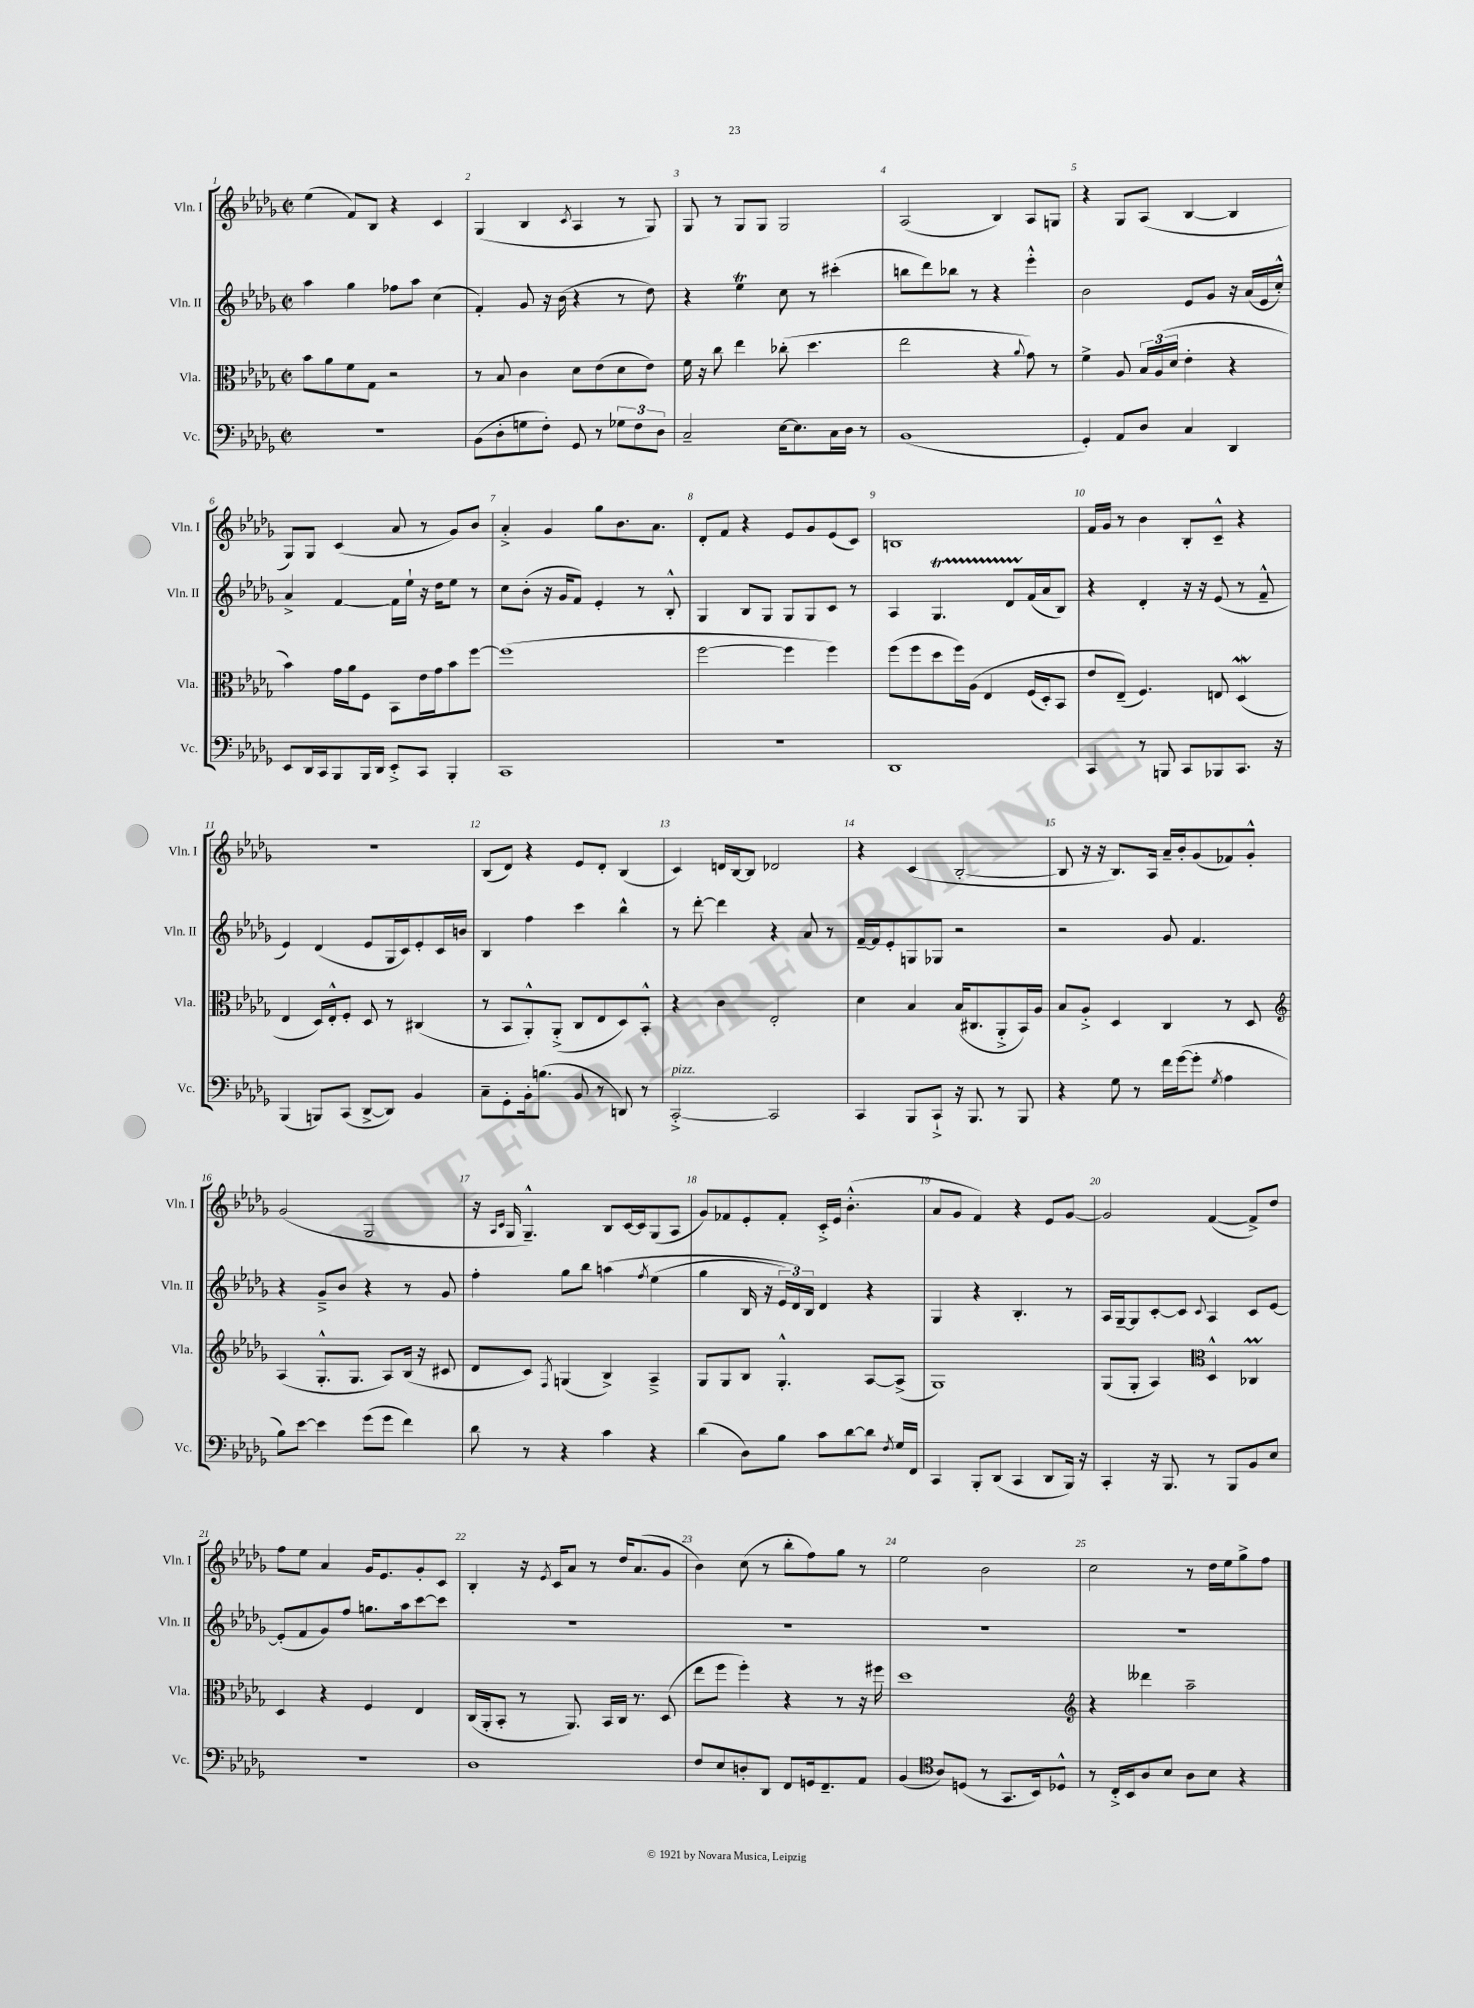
<<
\new StaffGroup <<
\new Staff = "s0" \with { instrumentName = "Vln. I" shortInstrumentName = "Vln. I" } {
    \clef treble \key des \major \defaultTimeSignature \time 2/2
    \autoBeamOff ees''4( f'8[) bes8] r4 c'4 |
    ges4( bes4 \acciaccatura { c'8 } aes4 r8 ges8) |
    ges8 r8 ges8[ ges8] ges2 |
    aes2( bes4) aes8[ g8] |
    r4 ges8[ aes8]( bes4~ bes4 |
    ges8[) ges8] c'4( aes'8 r8 ges'8[) bes'8] |
    aes'4-.-> ges'4 ges''8[ bes'8. aes'8.] |
    des'8[-. f'8] r4 ees'8[ ges'8 ees'8( c'8]) |
    b1 |
    f'16[ ges'16] r8 bes'4 bes8[-. c'8]---^ r4 |
    R1 |
    bes8[( des'8]) r4 ees'8[ des'8]-. bes4( |
    c'4) d'16[ bes16~ bes8] des'2 |
    r4 c'4( bes2~-. |
    bes8 r16 r16 bes8.[) aes16] aes'16[-- bes'16-. ges'8( fes'8) ges'8]-.-^ |
    ges'2( ges2 |
    r16 \grace { aes16[ c'16] } ges16 ges4.---^) bes8[ c'16~ c'16 ges8( aes8] |
    ges'8[) fes'8 ees'8-. fes'8]-. c'16[-.-> ees'16] bes'4.-.-^( |
    aes'8[ ges'8] f'4) r4 ees'8[ ges'8]~ |
    ges'2 f'4~( f'8[->) des''8] |
    f''8[ ees''8] aes'4 ges'16[ ees'8. ges'8-. c'8] |
    bes4-. r16 \acciaccatura { ees'8 } c'16[ aes'8] r8 des''16[ aes'8.( ges'8] |
    bes'4) c''8( r8 bes''8[-. f''8) ges''8] r8 |
    ees''2 bes'2 |
    c''2 r8 des''16[ ees''16 ges''8-> f''8] \bar "|." |
}
\new Staff = "s1" \with { instrumentName = "Vln. II" shortInstrumentName = "Vln. II" } {
    \clef treble \key des \major \defaultTimeSignature \time 2/2
    \autoBeamOff aes''4 ges''4 fes''8[ aes''8] c''4( |
    f'4-.) ges'8 r16 bes'16( r4 r8 des''8) |
    r4 ees''4\trill c''8 r8 cis'''4-.( |
    b''8[ des'''8) bes''8] r8 r4 ees'''4-.-^ |
    bes'2 ees'8[ ges'8] r16 aes'16[( ees'16 c''16]-.-^) |
    aes'4-> f'4~ f'16[ ees''16]-! r16 des''16[ ees''8] r8 |
    c''8[ bes'8]-.( r16 ges'16[ f'8]) ees'4-. r8 bes8-.-^ |
    ges4 bes8[ ges8] ges8[ ges8 c'8] r8 |
    aes4 ges4.\startTrillSpan des'8[ f'16\stopTrillSpan( aes'16 bes8]) |
    r4 des'4-. r16 r16 ees'8( r8 f'8---^ |
    ees'4) des'4( ees'8[ ges16 c'16) ees'8-. c'16 b'16] |
    bes4 f''4 c'''4 bes''4-^ |
    r8 des'''8~-. des'''4 r4 aes'8 r8 |
    f'16[~-- f'16 ees'8-. g8 ges8] r2 |
    r2 ges'8 f'4. |
    r4 ges'8[---> bes'8] r4 r8 ges'8 |
    f''4-. ges''8[ bes''8] a''4\( \acciaccatura { f''8 } ees''4( |
    ges''4 bes16 r16 \tuplet 3/2 { ees'16[) des'16\) bes16] } des'4 r4 |
    ges4 r4 bes4.-. r8 |
    aes16[ ges16~-- ges8 c'8~-. c'8] \appoggiatura { c'8 } aes4 c'8[ ees'8]~ |
    ees'8[-.( f'8 ges'8) f''8] g''8.[ aes''16 c'''8~ c'''8] |
    R1 |
    R1 |
    R1 |
    R1 \bar "|." |
}
\new Staff = "s2" \with { instrumentName = "Vla." shortInstrumentName = "Vla." } {
    \clef alto \key des \major \defaultTimeSignature \time 2/2
    \autoBeamOff bes'8[ aes'8 f'8 ges8] r2 |
    r8 bes8 c'4 des'8[ ees'8( des'8 ees'8]) |
    f'16 r16 c''8 ees''4 ces''8-.( des''4. |
    ees''2 r4 \appoggiatura { aes'8 } ges'8) r8 |
    f'4-> aes8 \tuplet 3/2 { bes16[ aes16( des'16] } ees'4-. r4 |
    bes'4) ges'16[ aes'16 f8] bes,8[ ees'16 ges'16 bes'8 f''8]~ |
    f''1( |
    f''2~ f''4 f''4) |
    f''8[( f''8 des''8 f''16) aes16]\( ees4 f16[( des16-.) bes,8] |
    ees'8[ ees8]--(\) f4.) e8 des4\mordent( |
    ees4 des16[) ees16-.-^ f8]-. des8 r8 cis4( |
    r8 bes,8[ aes,8-.-^) aes,8]-.->( c8[ ees8 des8) bes,8]-.-^ |
    r4 c'4 ees2-. |
    des'4 bes4 bes16[( cis8. aes,8-.-> bes,16) aes16] |
    bes8[ aes8]-.-> des4 c4 r8 des8 |
    \clef treble aes4( ges8.[-.-^ ges8.] aes8[) bes16]( r16 cis'8 |
    des'8[ c'8]) \acciaccatura { f8 } g4( bes4->) aes4---> |
    ges8[ ges8 bes8] ges4.-.-^ aes8[~ aes8]->( |
    ges1) |
    ges8[( ges8]-. aes4) \clef alto des4-^ ces4\prall |
    des4 r4 f4 ees4 |
    c16[( aes,16-. bes,8]-. r8 aes,8.) bes,16[ c16] r8. des8( |
    ees''8[ f''8] f''4-.) r4 r8 r16 fis''16 |
    des''1 |
    \clef treble r4 deses'''4 aes''2-- \bar "|." |
}
\new Staff = "s3" \with { instrumentName = "Vc." shortInstrumentName = "Vc." } {
    \clef bass \key des \major \defaultTimeSignature \time 2/2
    \autoBeamOff r1 |
    bes,8[( des8-. g8 f8]-.) ges,8 r8 \tuplet 3/2 { ges8[ f8 des8] } |
    c2-- ees16[~ ees8. c16 des16] r8 |
    bes,1( |
    ges,4-.) aes,8[ des8] c4 des,4 |
    ees,8[ des,16 c,16 bes,,8 bes,,16 des,16] ees,8[-.-> c,8] bes,,4-. |
    c,1 |
    r1 |
    des,1 |
    c,4 r8 b,,8 c,8[ bes,,8 c,8.] r16 |
    bes,,4( b,,8[) c,8]( des,8[~-> des,8]) bes,4 |
    c8[-- ges,8-. bes,16-. b8.]( bes,8 r8 d,8) r8 |
    c,2~-.->^\markup { \italic "pizz." } c,2 |
    c,4 bes,,8[ c,8]-!-> r16 bes,,8. r8 bes,,8 |
    r4 ges8 r8 f'16[ ges'16~( ges'8]-. \acciaccatura { ges8 } aes4 |
    bes8[) ees'8]~ ees'4 ges'8[( ges'8] f'4) |
    des'8 r8 r4 c'4 r4 |
    des'4( des8[) bes8] c'8[ des'8~ des'8] \acciaccatura { f8 } ges16[ f,16] |
    c,4 bes,,8[-. des,8]( c,4 des,8[ bes,,16]) r16 |
    c,4-. r16 bes,,8. r8 bes,,8[ bes,8 ees8] |
    r1 |
    des1 |
    f8[ ees8 d8-. des,8] f,8[ g,16 f,8.-- aes,8] |
    bes,4( \clef tenor aes8[) d8]( r8 ges,8.[ bes,16) des8]-^ |
    r8 c16[-.-> bes,16 aes8 bes8] aes8[ bes8] r4 \bar "|." |
}
>>
>>
\layout { \context { \Score \override BarNumber.break-visibility = ##(#f #t #t) barNumberVisibility = #all-bar-numbers-visible } }
